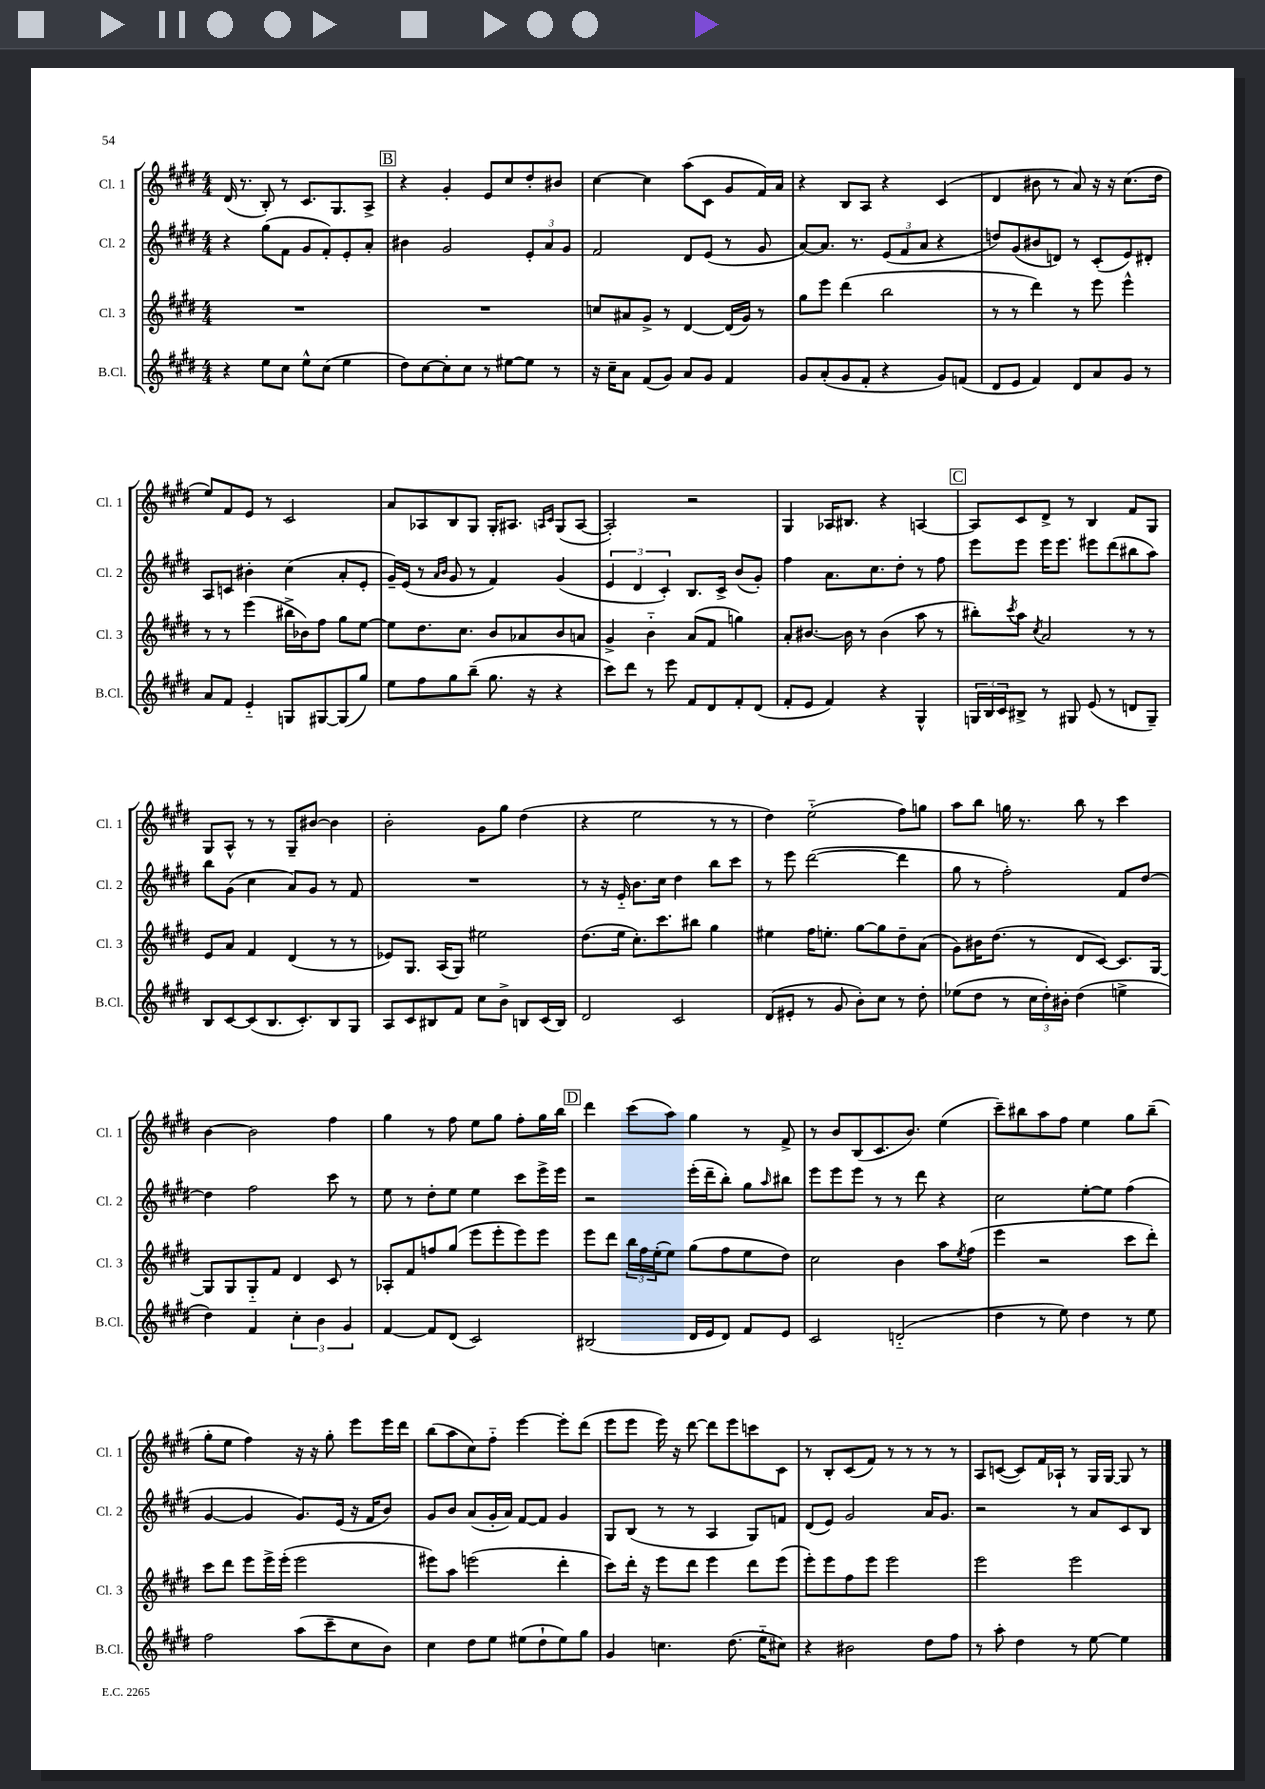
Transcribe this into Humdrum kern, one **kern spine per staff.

**kern	**kern	**kern	**kern
*part4	*part3	*part2	*part1
*staff4	*staff3	*staff2	*staff1
*I"B.Cl.	*I"Cl. 3	*I"Cl. 2	*I"Cl. 1
*I'B.Cl.	*I'Cl. 3	*I'Cl. 2	*I'Cl. 1
*clefG2	*clefG2	*clefG2	*clefG2
*k[f#c#g#d#]	*k[f#c#g#d#]	*k[f#c#g#d#]	*k[f#c#g#d#]
*M4/4	*M4/4	*M4/4	*M4/4
=88	=88	=88	=88
4r	1r	4r	(16d#/
.	.	.	8.r
8ee\L	.	(8gg#\L	8B'/)
8cc#\J	.	8f#\J	8r
8ee^^\L	.	8g#/L	8.c#/L
(8cc#\J	.	8f#'/)	.
.	.	.	8.G#/
4ee\	.	8e'/	.
.	.	8a'/J	8A^/J
!!LO:REH:place=s1:t=B
=89	=89	=89	=89
8dd#\L)	1r	4b#X\	4r
[8cc#\	.	.	.
8cc#'\]	.	2g#/	4g#'/
8cc#\J	.	.	.
8r	.	.	8e/L
[8ee#X\L	.	.	8cc#/
8ee#\J]	.	12e'/L	8dd#'/
.	.	12a/	.
8r	.	.	8b#X/J
.	.	12g#/J	.
=90	=90	=90	=90
16r	8ccn/L	2f#/	[4cc#\
16cc#~\KL	.	.	.
8a\J	8a#X/	.	.
(8f#/L	8g#^/J	.	4cc#\]
8g#/J)	8r	.	.
8a/L	[4d#/	8d#/L	(8aa\L
8g#/J	.	(8e/J	8c#\J
4f#/	(16d#/LL]	8r	8g#/L
.	16g#/JJ)	.	.
.	8r	8g#/	16f#/L)
.	.	.	16a/JJ
=91	=91	=91	=91
8g#/L	8gg#\L	[8a/L)	4r
(8a'/	8eee\J	8.a/J]	.
8g#/	(4ddd#\	.	8B/L
.	.	8.r	.
8f#'/J	.	.	8A/J
4r	2bb\	(12e/L	4r
.	.	12f#/	.
.	.	12a/J	.
8g#/L)	.	4r	(4c#/
(8fn/J	.	.	.
=92	=92	=92	=92
8d#/L	8r	8ddn/L)	4d#/
8e/J	8r	(8g#/	.
4f#/)	4ddd#\)	8b#X/	8b#X\
.	.	8dn/J)	8r
8d#/L	8r	8r	8a/)
8a/	8eee\	(8c#'/L	16r
.	.	.	16r
8g#/J	4eee^^\	8e/)	(8.cc#\L
8r	.	8d#X'/J	.
.	.	.	16dd#\Jk
!!LO:LB:g=z
=93	=93	=93	=93
8a/L	8r	8A/L	8ee/L)
8f#/J	8r	8cn/J	8f#/
4e/	(4eee\	4b#X'\	8e/J
.	.	.	8r
8Gn/L	16bb#X^\LL	(4cc#\	2c#/
.	16b-X\J)	.	.
[8G#X/	8ff#\J	.	.
(8G#/]	8gg#\L	8a'/L	.
8gg#/J)	[8ee\J	8e'/J	.
=94	=94	=94	=94
8ee\L	8ee\L]	16g#~/LL)	8a/L
.	.	(16e/JJ	.
8ff#\	8.dd#\	8r	8A-X/
.	.	16qqa/LL	.
.	.	16qqb/JJ	.
8gg#\	.	8g#/	8B/
.	8.cc#\J	.	.
(8bb~\J	.	8r	8G#/J
8.gg#\	8b/L	4f#/)	16G#'/KL
.	.	.	8.A#X/J
.	8a-X/	.	.
16r	.	.	.
.	.	.	16qqAn/LL
.	.	.	16qqc#/JJ
4r	8b/	(4g#/	(8G#/L
.	8an/J	.	[8A/J
=95	=95	=95	=95
8ccc#\L)	4g#^/	6e/	2A'/])
8ddd#\J	.	.	.
.	.	6d#/	.
8r	4b\	.	.
.	.	6c#'/)	.
8eee\	.	.	.
8f#/L	(8a/L	8.B/L	2r
8d#/	8f#/J	.	.
.	.	16c#^/Jk	.
8f#'/	4ggn\)	(8b/L	.
(8d#/J	.	8g#'/J)	.
=96	=96	=96	=96
8f#'/L	8a'/L	4ff#\	4G#/
8e/J	[8.b#X/J	.	.
4f#/)	.	8.a\L	16A-X/KL
.	16b#\]	.	8.B#X/J
.	8r	.	.
.	.	8.cc#\	.
4r	(4b#\	.	4r
.	.	8dd#'\J	.
4G#^^/	8aa\	8r	[4An/
.	8r	8ff#\	.
!!LO:REH:place=s1:t=C
=97	=97	=97	=97
24Gn/LL	8bb#X'\L)	8eee\L	8A/L]
24B/	.	.	.
24c#/J	.	.	.
.	8qccc#/	.	.
8B#X^/J	8aa\J	8eee\J	8c#/
.	8qcc#/	.	.
8r	2a/	16eee\KL	8d#^/J
.	.	8.eee\J	.
8G#X/	.	.	8r
(8e/	.	8eee#X\L	4B/
8r	.	(8ddd#\	.
8dn/L	8r	8bb#X\	8f#/L
8G#~/J)	8r	8aa\J)	8G#/J
!!LO:LB:g=z
=98	=98	=98	=98
8B/L	8e/L	8bb\L	8G#/L
[8c#/	8a/J	(8g#\J	8A^^/J
(8c#/]	4f#/	4cc#\	8r
8.B/	.	.	8r
.	(4d#/	8a/L)	8G#~/L
8.c#'/)	.	.	.
.	.	8g#/J	[8b#X/J
8B/	8r	8r	4b#\]
8G#/J	8r	8f#/	.
=99	=99	=99	=99
8A/L	8e-X/L)	1r	2b'\
8c#/	8.G#/J	.	.
8B#X/	.	.	.
.	(16A/KL	.	.
8f#/J	8G#/J)	.	.
8cc#\L	2ee#X\	.	8g#\L
8b^\J	.	.	8gg#\J
8Bn/L	.	.	(4dd#\
(16c#/L	.	.	.
16B/JJ)	.	.	.
=100	=100	=100	=100
2d#/	(8.dd#\L	8r	4r
.	.	16r	.
.	16ee\Jk	16e/	.
.	8.cc#'\L)	8.b\L	2ee\
.	8.ccc#\	16cc#\Jk	.
2c#/	.	4dd#\	.
.	8bb#X\J	.	.
.	4gg#\	8bb\L	8r
.	.	8ccc#\J	8r
=101	=101	=101	=101
(8d#/L	4ee#X\	8r	4dd#\)
8e#X'/J	.	8eee\	.
8r	16ff#\KL	([2ddd#\	(2ee\
.	8.een'\J	.	.
8g#/	.	.	.
8b'\L)	[8gg#\L	.	.
8cc#\J	8gg#\]	.	.
8r	8dd#~\	4ddd#\]	8ff#\L)
8dd#'\	(8a\J	.	8ggn\J
=102	=102	=102	=102
(8ee-X\L	8g#\L)	8gg#\	8aa\L
8dd#\J	16b#X\K	8r	8bb\J
.	(8.dd#\J	.	.
8r	.	2ff#'\)	16ggn\
.	.	.	8.r
24cc#\LL	8r	.	.
24dd#'\)	.	.	.
24b#X'\JJ	.	.	.
(4dd#\	8d#/L	.	8bb\
.	[8c#/J)	.	8r
4een^\	8.c#/L]	8f#/L	4ccc#\
.	.	[8dd#/J	.
.	[16G#/Jk	.	.
!!LO:LB:g=z
=103	=103	=103	=103
4dd#\)	8G#/L]	4dd#\]	[4b\
.	8G#/	.	.
4f#/	8G#/	2ff#\	2b\]
.	8f#/J	.	.
6cc#'\	4d#/	.	.
6b\	.	.	.
.	8c#/	8ccc#\	4ff#\
6g#/	.	.	.
.	8r	8r	.
=104	=104	=104	=104
[4f#/	8A-X'/L	8ee\	4gg#\
.	8f#/	8r	.
8f#/L]	8ffn/	8dd#'\L	8r
(8d#/J	(8gg#/J	8ee\J	8ff#\
2c#/)	8eee\L	4ee\	8ee\L
.	8eee'\	.	8gg#\J
.	8eee\)	8ccc#\L	8ff#'\L
.	8eee\J	16eee^\L	16gg#\L
.	.	16eee\JJ	16bb\JJ
!!LO:REH:place=s1:t=D
=105	=105	=105	=105
(2B#X/	8eee\L	2r	4ddd#\
.	8ddd#\J	.	.
.	24bb\LL	.	(8ccc#\L
.	24ff#\	.	.
.	(24ee'\J	.	.
.	8ee\J)	.	8aa\J)
16d#/LL	(8gg#\L	(16eee'\LL	4gg#\
16e/J	.	16ddd#~\J	.
8d#/J)	8ff#\	8bb'\J)	.
8f#/L	8ee\	8gg#\L	8r
.	.	16qqaa/	.
8e/J	8dd#\J)	8bb#X\J	8f#^/
=106	=106	=106	=106
2c#/	2cc#\	8eee\L	8r
.	.	8eee\	8b/L
.	.	8eee\J	(8B/
.	.	8r	8.c#/
(2dn/	4b\	8r	.
.	.	.	8.b/J)
.	.	8ddd#\	.
.	8aa\L	4r	(4ee\
.	8qee/	.	.
.	(8ff#\J	.	.
=107	=107	=107	=107
4dd#\	4eee\	2cc#\	8ccc#~\L)
.	.	.	8bb#X\
8r	2r	.	8aa\
8ee\)	.	.	8ff#\J
4dd#\	.	[8ee'\L	4ee\
.	.	8ee\J]	.
8r	8ccc#\L	(4ff#\	8gg#\L
8ee\	8ddd#'\J)	.	(8bb#~\J
!!LO:LB:g=z
=108	=108	=108	=108
2ff#\	8ccc#\L	[4g#/	8gg#'\L
.	8ddd#\J	.	8ee\J
.	8eee\L	4g#/]	4ff#\)
.	16eee^\L	.	.
.	(16eee'\JJ	.	.
(8aa\L	2eee\	8.g#/L)	16r
.	.	.	16r
8ccc#~\	.	.	8gg#'\
.	.	(16e/Jk	.
8cc#\	.	16r	8eee\L
.	.	16f#/KL	.
8b\J)	.	8b/J)	16eee\L
.	.	.	16ddd#\JJ
=109	=109	=109	=109
4cc#\	8eee#X\L)	8g#/L	(8bb\L
.	8aa\J	8b/J	8aa\
8dd#\L	(2eeen\	(8a/L	8cc#\)
8ee\J	.	16g#'/L	8ff#\J
.	.	16a/JJ)	.
(8ee#X\L	.	[8f#/L	[4eee\
8dd#`\	.	8f#/J]	.
8ee#\)	4ddd#'\	4g#/	8eee'\L]
8gg#\J	.	.	(8ddd#\J
=110	=110	=110	=110
4g#/	8ccc#\L)	8G#/L	8eee\L
.	16ddd#'\Jk	(8B/J	8eee\J
.	16r	.	.
4.ccn\	8eee\L	8r	16eee\)
.	.	.	16r
.	8ddd#\J	8r	[8ddd#\
.	4eee\	4A/	8ddd#\L]
(8.dd#\	.	.	8eee\
.	8ddd#\L	8G#/L)	8cccn\
16ee\KL	.	.	.
8cc#X\J)	(8eee\J	8fn/J	8c#\J
=111	=111	=111	=111
4r	8eee'\L)	(8d#/L	8r
.	8eee\	8e/J)	8B'/L
2b#X\	8ff#\	2g#/	(8c#/
.	8eee\J	.	8f#/J)
.	2eee\	.	8r
.	.	.	8r
8dd#\L	.	16a/KL	8r
.	.	8.g#/J	.
8ff#\J	.	.	8r
=112	=112	=112	=112
8r	2eee\	2r	8A/L
8aa'\	.	.	([8cn/J
4dd#\	.	.	8c/L])
.	.	.	16f#/L
.	.	.	16A-X`/JJ
8r	2eee\	8r	8r
[8ee\	.	8a/L	16G#/LL
.	.	.	[16G#/JJ
4ee\]	.	8c#/	8G#/]
.	.	8B/J	8r
==	==	==	==
*-	*-	*-	*-
